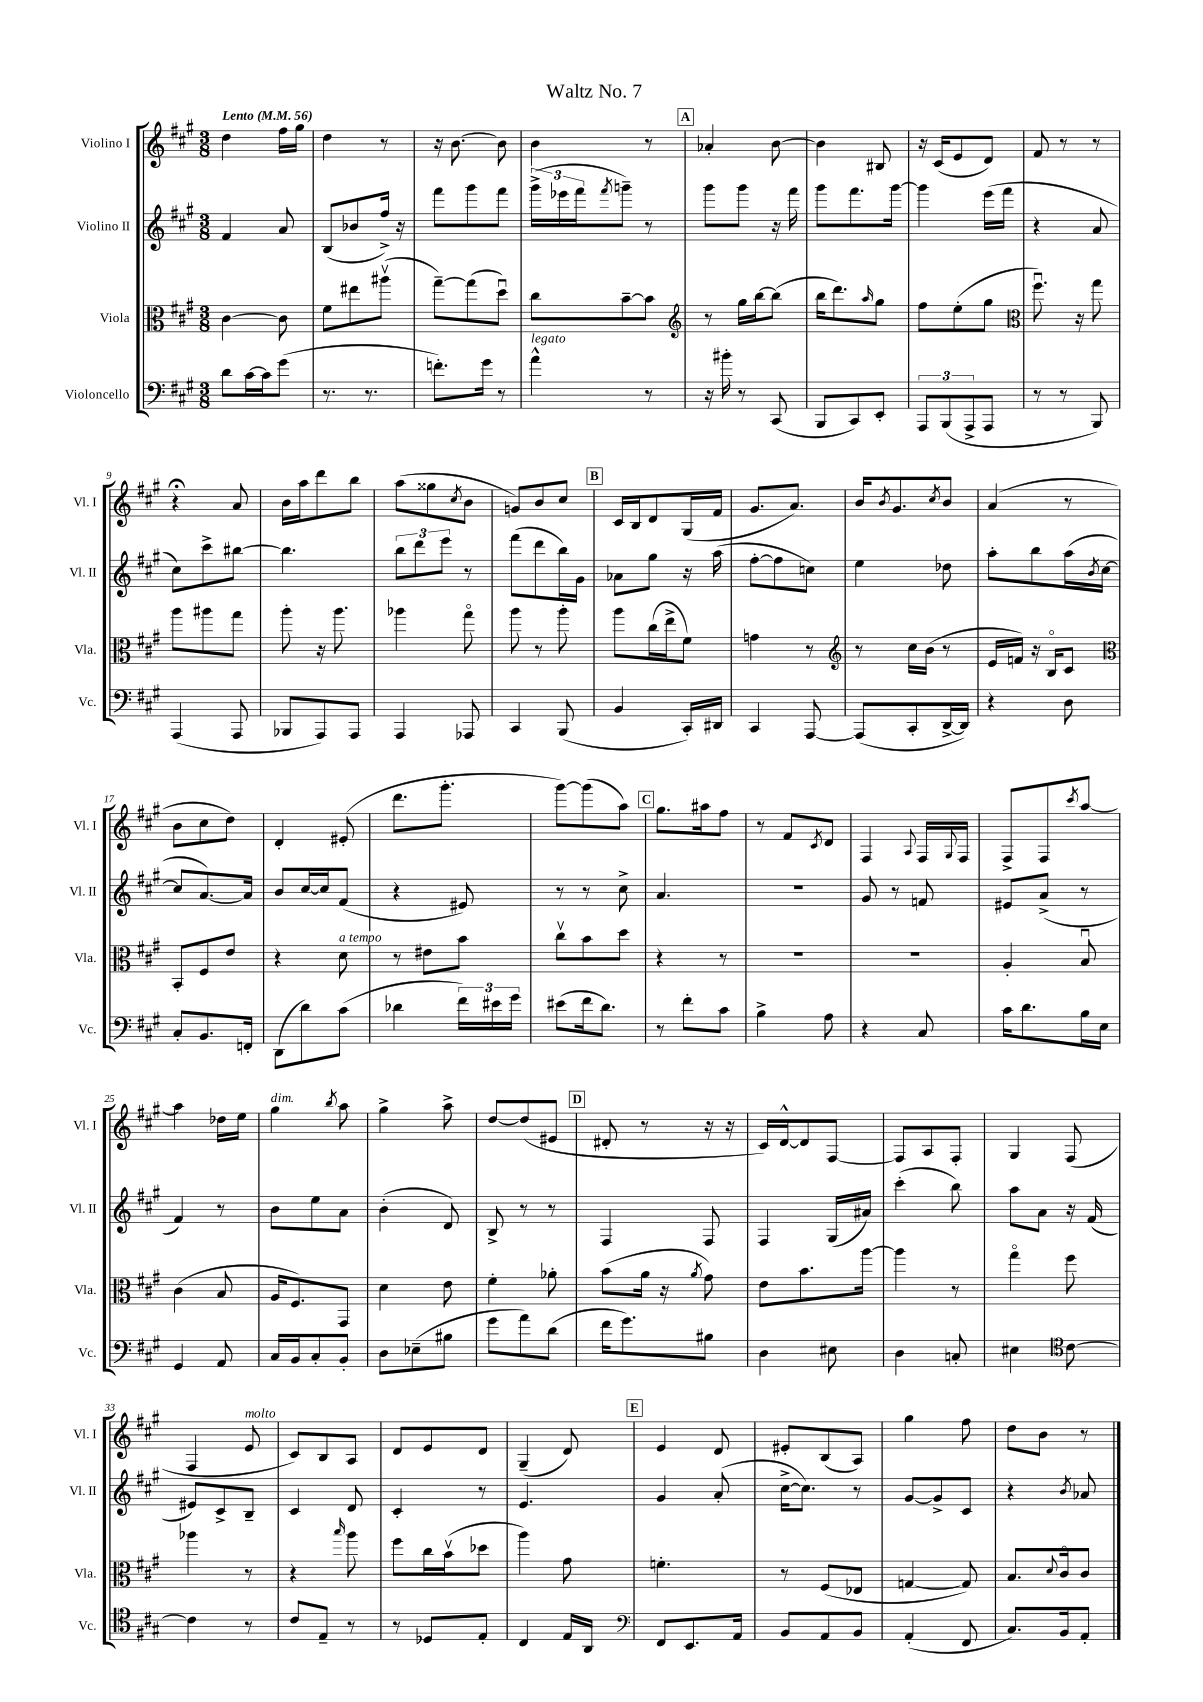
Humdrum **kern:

**kern	**kern	**kern	**kern
*part4	*part3	*part2	*part1
*staff4	*staff3	*staff2	*staff1
*I"Violoncello	*I"Viola	*I"Violino II	*I"Violino I
*I'Vc.	*I'Vla.	*I'Vl. II	*I'Vl. I
*clefF4	*clefC3	*clefG2	*clefG2
*k[f#c#g#]	*k[f#c#g#]	*k[f#c#g#]	*k[f#c#g#]
*M3/8	*M3/8	*M3/8	*M3/8
*MM56	*MM56	*MM56	*MM56
=1	=1	=1	=1
!	!	!	!LO:TX:a:B:t=Lento
8d\L	[4c#\	4f#/	4dd\
[16c#\L	.	.	.
16c#\J]	.	.	.
(8g#\J	8c#\]	8a/	16ff#\LL
.	.	.	16gg#\JJ
=2	=2	=2	=2
8.r	8f#\L	(8B/L	4dd\
.	8ee#X\	8b-X/	.
8.r	.	.	.
.	(8aa#Xv\J	16ff#^/Jk)	8r
.	.	16r	.
=3	=3	=3	=3
8.fn'\L)	[8gg#~\L)	8fff#\L	16r
.	.	.	[8.b\
.	(8gg#\]	8ggg#\	.
16g#\Jk	.	.	.
8r	8ddu\J)	8fff#\J	8b\]
=4	=4	=4	=4
!LO:TX:a:i:t=legato	!	!	!
4a^^\	8cc#\L	(24ggg#^\LL	4b\
.	.	24eee-X\	.
.	.	24fff#\J	.
.	.	8qfff#/	.
.	[8b~\	8gggn~\J)	.
8r	8b\J]	8r	8r
!!LO:REH:place=s1:t=A
=5	=5	=5	=5
*	*clefG2	*	*
16r	8r	8ggg#\L	4a-X'/
16b#X'\	.	.	.
8r	16gg#\LL	8ggg#\J	.
.	[16bb\J	.	.
(8CC#/	(8bb\J]	16r	[8b\
.	.	16fff#\	.
=6	=6	=6	=6
8BBB/L	16bb\KL	8ggg#\L	4b\]
.	8.ddd\)	.	.
8CC#/)	.	8.fff#\	.
.	16qqaa/	.	.
8EE'/J	8gg#\J	.	8B#X/
.	.	[16ggg#\Jk	.
=7	=7	=7	=7
12AAA/L	8ff#\L	4ggg#\]	16r
.	.	.	(16c#/KL
(12BBB/	.	.	.
.	(8ee'\	.	8e/
12AAA^/	.	.	.
8AAA/J	8gg#\J	(16eee\LL	8d/J)
.	.	16fff#\JJ	.
=8	=8	=8	=8
*	*clefC3	*	*
8r	8.ff#u\)	4r	8f#/
8r	.	.	8r
.	16r	.	.
8BBB/)	8gg#\	8a/	8r
!!LO:LB:g=z
=9	=9	=9	=9
(4AAA/	8aa\L	8cc#\L)	4r;<
.	8aa#X\	8ccc#^\	.
8AAA/	8gg#\J	[8bb#X\J	8a/
=10	=10	=10	=10
8BBB-X/L	8aa'\	4.bb#\]	16b\LL
.	.	.	16aa\J
8AAA/)	16r	.	8ddd\
.	8.aa\	.	.
8AAA/J	.	.	8bb\J
=11	=11	=11	=11
4AAA/	4aa-X\	12bb\L	(8aa\L
.	.	12ddd\	.
.	.	.	8gg##X\
.	.	12eee\J	.
.	.	.	8qcc#/
8AAA-X/	8gg#\	8r	8b\J
=12	=12	=12	=12
4CC#/	8aa\	(8fff#\L	8gn/L)
.	8r	8ddd\	8b/
(8BBB/	8aa'\	16bb\L)	8cc#/J
.	.	16g#\JJ	.
!!LO:REH:place=s1:t=B
=13	=13	=13	=13
4BB/	8aa\L	8a-X\L	16c#/LL
.	.	.	16B/J
.	(16cc#\L	8gg#\J	8d/
.	16ee^\J	.	.
16CC#'/LL)	8f#\J)	16r	(16G#/L
16DD#X/JJ	.	(16aa\	16f#/JJ
=14	=14	=14	=14
4CC#/	4gn\	[8ff#'\L	8.g#/L
.	.	8ff#\]	.
.	.	.	8.a/J)
[8AAA/	8r	8ccn\J)	.
=15	=15	=15	=15
*	*clefG2	*	*
(8AAA/L]	8r	4ee\	16b/KL
.	.	.	8qb/
.	.	.	8.g#/
8CC#'/	16cc#\LL	.	.
.	(16b\JJ	.	.
.	.	.	8qcc#/
[16DD^/L	8r	8dd-X\	8b/J
16DD/JJ])	.	.	.
=16	=16	=16	=16
4r	16e/LL	8aa'\L	(4a/
.	16fn/JJ)	.	.
.	16r	8bb\	.
.	16B/KL	.	.
8D\	8c#/J	(16aa\L	8r
.	.	8qb/	.
.	.	[16cc#\JJ	.
!!LO:LB:g=z
=17	=17	=17	=17
*	*clefC3	*	*
8C#'/L	8BB'/L	8cc#/L]	8b\L
8.BB/	8F#/	[8.a/)	8cc#\
.	8e/J	.	8dd\J)
16FFn'/Jk	.	16a/Jk]	.
=18	=18	=18	=18
(8DD\L	4r	8b/L	4d'/
8d\)	.	[16cc#/L	.
.	.	16cc#/J]	.
!	!LO:TX:a:i:t=a tempo	!	!
(8c#\J	8d\	(8f#/J	(8e#X'/
=19	=19	=19	=19
4d-X\	8r	4r	8.ddd\L
.	8e#X\L	.	.
.	.	.	8.ggg#'\J
24f#\LL)	8b\J	8e#X/)	.
24e#X\	.	.	.
24g#\JJ	.	.	.
=20	=20	=20	=20
(8e#X\L	8cc#v\L	8r	[8ggg#\L)
16f#\k	8b\	8r	(8ggg#\]
8.d\J)	.	.	.
.	8dd\J	8cc#^\	8aa\J)
!!LO:REH:place=s1:t=C
=21	=21	=21	=21
8r	4r	4.a/	8.gg#\L
8f#'\L	.	.	.
.	.	.	16aa#X\k
8c#\J	8r	.	8ff#\J
=22	=22	=22	=22
4B^\	4.r	4.r	8r
.	.	.	8f#/L
.	.	.	8qc#/
8A\	.	.	8d/J
=23	=23	=23	=23
4r	4.r	8g#/	4F#/
.	.	8r	.
.	.	.	8qqA/
8C#/	.	8fn/	16F#/LL
.	.	.	8qqG#/
.	.	.	16F#/JJ
=24	=24	=24	=24
16c#\KL	4A'/	8e#X/L	8F#^/L
8.d\	.	.	.
.	.	(8a^/J	8F#/
.	.	.	8qccc#/
16B\L	8Bu/	8r	[8aa/J
16E\JJ	.	.	.
!!LO:LB:g=z
=25	=25	=25	=25
4GG#/	(4c#\	4f#/)	4aa\]
8AA/	8B/	8r	16dd-X\LL
.	.	.	16ee\JJ
=26	=26	=26	=26
!	!	!	!LO:TX:a:i:t=dim.
16C#/LL	16A/KL	8b\L	4gg#\
16BB/J	8.F#/)	.	.
8C#'/	.	8ee\	.
.	.	.	8qbb/
8BB'/J	8GG#/J	8a\J	8aa\
=27	=27	=27	=27
8D\L	4d\	(4b'\	4gg#^\
(8E-X~\	.	.	.
8B#X\J	8e\	8d/)	8aa^\
=28	=28	=28	=28
8g#\L	4f#'\	8B^/	[8dd/L
8a\)	.	8r	(8dd/]
(8d\J	8a-X'\	8r	8e#X/J
!!LO:REH:place=s1:t=D
=29	=29	=29	=29
16f#\KL	(8b\L	4F#/	8d#X'/
8.g#\)	.	.	.
.	16a\Jk	.	8r
.	16r	.	.
.	8qa/	.	.
8B#X\J	8g#\)	8F#/	16r
.	.	.	16r
=30	=30	=30	=30
4D\	8e\L	4F#/	16c#/LL)
.	.	.	[16d^^/J
.	8.b\	.	8d/]
8E#X\	.	(16G#/LL	[8F#/J
.	[16aa\Jk	16a#X/JJ)	.
=31	=31	=31	=31
4D\	4aa\]	(4ccc#'\	8F#/L]
.	.	.	8A/
8Cn'/	8r	8bb\)	8F#'/J
=32	=32	=32	=32
4E#X\	4gg#\	8aa\L	4G#/
.	.	8a\J	.
*clefC4	*	*	*
[8c#\	8ff#\	16r	(8F#/
.	.	(16f#/	.
!!LO:LB:g=z
=33	=33	=33	=33
4c#\]	4aa-X\	8e#X/L)	4F#/
.	.	8c#^/	.
!	!	!	!LO:TX:a:i:t=molto
8r	8r	8B~/J	8e/
=34	=34	=34	=34
8c#/L	4r	4c#/	8c#/L)
8E~/J	.	.	8B/
.	16qqbb/	.	.
8r	8aa\	8d/	8A/J
=35	=35	=35	=35
8r	8ff#\L	4c#'/	8d/L
8D-X/L	16cc#\L	.	8e/
.	(16bv\J	.	.
8E'/J	8dd-X\J	8r	8d/J
=36	=36	=36	=36
4C#/	4aa\)	4.e/	(4G#~/
16E/LL	8g#\	.	8d/)
16AA/JJ	.	.	.
!!LO:REH:place=s1:t=E
=37	=37	=37	=37
*clefF4	*	*	*
8FF#/L	4.fn'\	4g#/	4e/
8.EE/	.	.	.
.	.	(8a'/	8d/
16AA/Jk	.	.	.
=38	=38	=38	=38
8BB/L	8r	[16cc#^\KL	8e#X'/L
.	.	8.cc#\J])	.
8AA/	(8F#/L	.	(8B/
8BB/J	8E-X/J	8r	8A/J)
=39	=39	=39	=39
(4AA'/	[4Gn/	[8g#/L	4gg#\
.	.	8g#^/]	.
8FF#/	8G/])	8c#/J	8ff#\
=40	=40	=40	=40
8.C#/L)	8.B/L	4r	8dd\L
.	.	.	8b\J
.	8qqd/	.	.
16BB/k	16c#/k	.	.
.	.	8qb/	.
8AA'/J	8c#/J	8a-X/	8r
==	==	==	==
*-	*-	*-	*-
